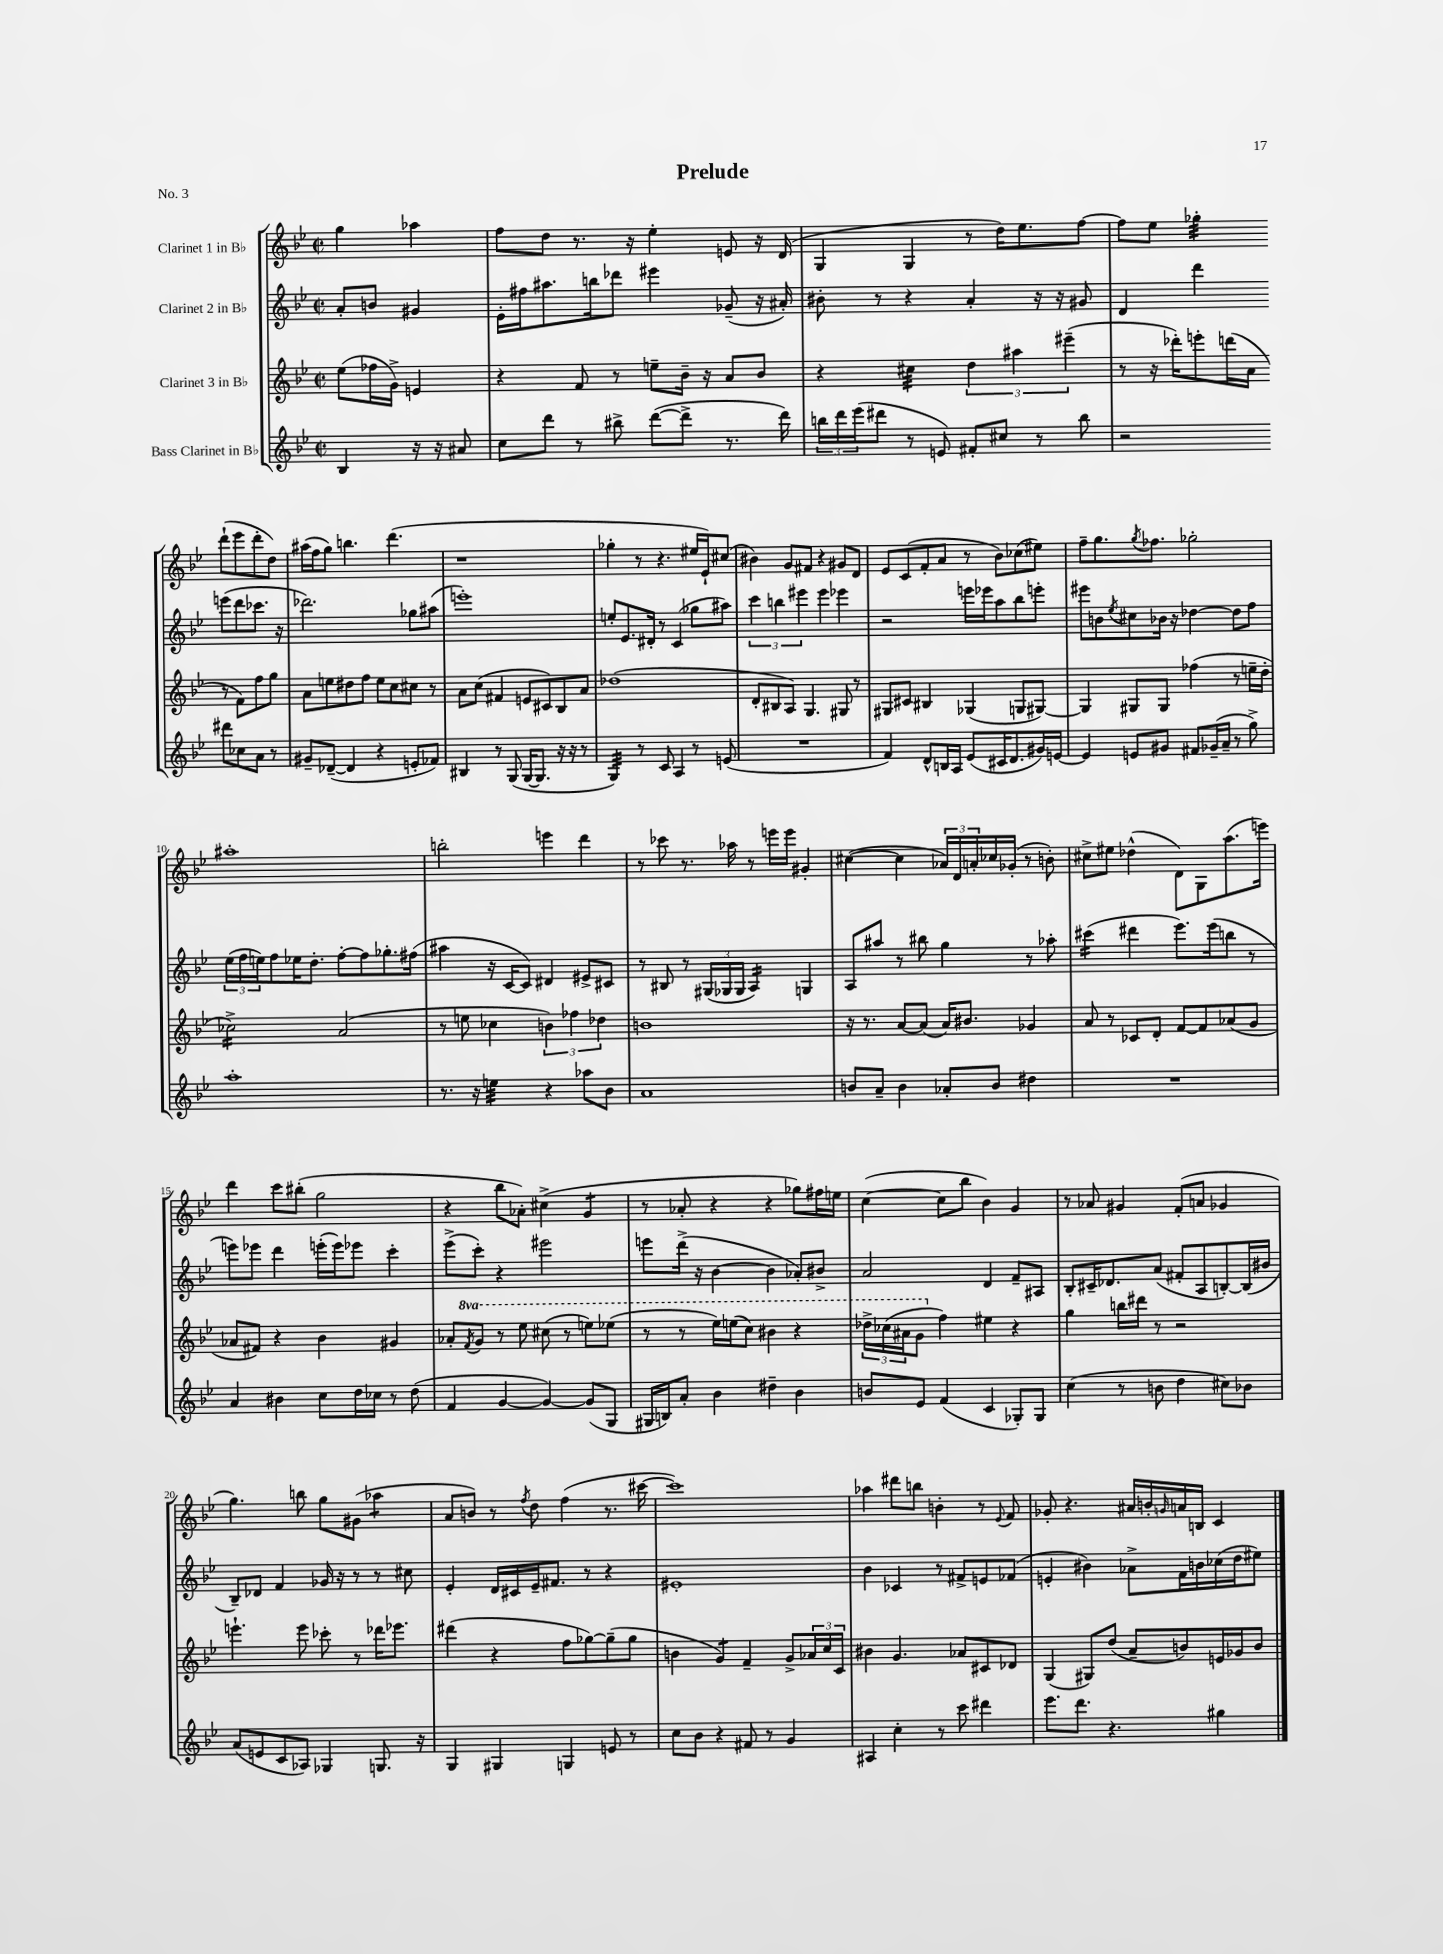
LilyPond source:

\header { title = "Prelude" piece = "No. 3" }
<<
\new StaffGroup <<
\new Staff = "s0" \with { instrumentName = "Clarinet 1 in Bb" } {
    \clef treble \key bes \major \defaultTimeSignature \time 2/2 \partial 2
    g''4 aes''4 |
    f''8 d''8 r8. r16 ees''4-. e'8 r16 d'16( |
    g4 g4 r8 d''16) ees''8. f''8~ |
    f''8 ees''8 ges''4:32-. d'''8-!( ees'''8 d'''8-. d''8) |
    ais''16( f''16 g''8) b''4. d'''4.( |
    r1 |
    ges''4-. r8 r4. eis''16 ees'16-!) cis''8( |
    bis'4) g'8 fis'8 r4 gis'8 d'8 |
    ees'8 c'8( f'8-. a'8 r8 bes'8) ces''8( eis''8) |
    f''8-- g''8. \acciaccatura { g''8 } fes''8. ges''2-. |
    ais''1-. |
    b''2-. e'''4 d'''4 |
    r8 ces'''8 r8. aes''16 r8 e'''16 e'''16 gis'4-. |
    cis''4~( cis''4 \tuplet 3/2 { aes'16) d'16 a'16-. } ces''16 ges'16-.( r8 b'8-.) |
    cis''8-> eis''8 des''4-^( d'8) g8 a''8.( e'''16) |
    d'''4 c'''8 bis''8-.( g''2 |
    r4 bes''8 aes'8-.) cis''4->( g'4:8 |
    r8 aes'8-. r4 r4 ges''8) fis''16 e''16 |
    c''4~( c''8 bes''8 bes'4) g'4 |
    r8 aes'8 gis'4 f'8-.( a'8 ges'4 |
    g''4.) b''8 g''8 gis'8( aes''4:8 |
    a'8 b'8) r8 \acciaccatura { f''8 } d''8 f''4( r8. cis'''16~ |
    cis'''1) |
    aes''4 dis'''8 b''8 b'4-. r8 \appoggiatura { ees'8 } f'8 |
    ges'8-. r4. ais'16 b'16-. \grace { g'16 } a'16 b16 c'4 \bar "|." |
}
\new Staff = "s1" \with { instrumentName = "Clarinet 2 in Bb" } {
    \clef treble \key bes \major \defaultTimeSignature \time 2/2 \partial 2
    a'8-. b'8 gis'4 |
    ees'16-. fis''16 ais''8. b''16 des'''8 eis'''4 ges'8--( r16 ais'16-.) |
    bis'8-. r8 r4 a'4-. r16 r16 gis'8 |
    d'4 d'''4 e'''8( d'''8 ces'''8. r16 |
    des'''2.) ges''8 ais''8( |
    e'''1-.) |
    e''8-. ees'8. dis'16-. r8 c'4( ges''8 ais''8) |
    \tuplet 3/2 { c'''4 b''4 eis'''4 } eis'''4 ees'''4 |
    r2 e'''16 ees'''16 a''8 bes''8 e'''8-. |
    eis'''8 b'8 \acciaccatura { ees''8 } cis''8 bes'16 r16 des''4~ des''8 f''8 |
    \tuplet 3/2 { ees''16( f''16 e''16) } f''8 ees''16 d''8.-. f''8~-. f''8 ges''8.-. fis''16( |
    ais''4 r16 c'16~ c'8) dis'4 eis'8-> cis'8 |
    r8 bis8 r8 \tuplet 3/2 { gis16( ges16 ges16 } a4:16) g4 |
    a8 ais''8 r8 bis''8 g''4 r8 aes''8-. |
    cis'''4:16( dis'''4 ees'''8.) ees'''16( b''8 r8 |
    e'''8) ees'''8 d'''4 e'''16-.( e'''16) ees'''8 c'''4-. |
    ees'''8->( c'''8-.) r4 eis'''2 |
    e'''8 d'''16->( r16 bes'4~ bes'4 aes'8-.) bis'8-> |
    a'2 d'4 f'8-- ais8 |
    bes8-. cis'16-- des'8. a'8( fis'8-. a8 b8~-.) b16( bis'16 |
    bes8--) des'8 f'4 ges'16 r16 r8 r8 cis''8 |
    ees'4-. d'16 cis'16 ees'16-- fis'8. r8 r4 |
    eis'1-. |
    bes'4 ces'4 r8 fis'8-> e'8 fes'8( |
    e'4-. bis'4) aes'8-> f'16 b'16 ces''16( d''16 eis''8) \bar "|." |
}
\new Staff = "s2" \with { instrumentName = "Clarinet 3 in Bb" } {
    \clef treble \key bes \major \defaultTimeSignature \time 2/2 \set Staff.ottavationMarkups = #ottavation-simple-ordinals \partial 2
    ees''8( fes''16 g'16->) e'4 |
    r4 f'8 r8 e''8-- bes'16-- r16 a'8 bes'8 |
    r4 cis''4:32 \tuplet 3/2 { d''4 ais''4 eis'''4--( } |
    r8 r16 des'''16-.) e'''8-. d'''16( a'16 r8 f'8) f''8 g''8 |
    a'8 e''8 dis''8 f''8 e''8 c''8 cis''8 r8 |
    a'8 c''8( fis'4 e'8 cis'8) bes8 a'8 |
    des''1( |
    d'8-. bis8 a8) g4. gis8 r8 |
    gis8 cis'8 bis4 ges4( g8 gis8~) |
    gis4 gis8 gis8 fes''4( r8 e''16-- d''16-. |
    ces''2:16->) a'2( |
    r8 e''8 ces''4 \tuplet 3/2 { b'4) fes''4 des''4 } |
    b'1 |
    r16 r8. a'8~ a'8( a'16) bis'8. ges'4 |
    a'8 r8 ces'8 d'8-. f'8~ f'8 aes'8( g'8 |
    aes'8 fis'8) r4 bes'4 gis'4 |
    aes'8-. \ottava #1 \acciaccatura { f''8 } g''8 r8 ees'''8 cis'''8( r8 e'''8) ees'''8( |
    r8 r8 ees'''16) e'''16( c'''8) bis''4 r4 |
    \tuplet 3/2 { des'''16-> ces'''16( ais''16 } g''8 \ottava #0 f''4) eis''4 r4 |
    g''4 b''16 dis'''16 r8 r2 |
    e'''4.-! e'''8 ces'''8-. r8 des'''16 ees'''8. |
    dis'''4( r4 f''8 ges''8~) ges''8--( ges''8 |
    b'4 g'4:8) f'4-- g'8-> \tuplet 3/2 { aes'16 c''16 c'16 } |
    bis'4 g'4. aes'8 cis'8 des'8 |
    g4( gis8) d''8( a'8-- b'8) e'16 ges'16 b'8 \bar "|." |
}
\new Staff = "s3" \with { instrumentName = "Bass Clarinet in Bb" } {
    \clef treble \key bes \major \defaultTimeSignature \time 2/2 \partial 2
    bes4 r16 r16 ais'8 |
    c''8 d'''8 r8 bis''8-> d'''8~( d'''8-> r8. d'''16) |
    \tuplet 3/2 { b''16 d'''16 ees'''16( } dis'''8 r8 e'8) fis'8-. cis''8 r8 b''8 |
    r2 dis'''8 ces''8 a'8 r8 |
    gis'8-- des'8~--( des'4 r4 e'8-. fes'8) |
    bis4 r8 g8( g16~ g8. r16 r16 r8 |
    g4:32) r8 c'8 a4 r8 e'8( |
    R1 |
    f'4) d'8-^ b16 a16 ees'8( cis'16 d'8. gis'16) e'16~ |
    e'4 e'8 gis'8 fis'8 ges'16--( a'16-- r8 g''8->) |
    a''1-. |
    r8. r16 e''4:32 r4 aes''8 bes'8 |
    a'1 |
    b'8 a'8-- b'4 aes'8-. b'8 dis''4 |
    R1 |
    a'4 bis'4 c''8 d''16 ces''16 r8 d''8( |
    f'4 g'4~ g'4~) g'8( g8 |
    gis16 b16) a'8-. bes'4 dis''4-- bes'4 |
    b'8 ees'8 f'4( c'4 ges8-.) ges8 |
    c''4( r8 b'8 d''4 cis''8) bes'8 |
    a'8( e'8 c'8 aes8) ges4 g8. r16 |
    g4 gis4 g4 e'8 r8 |
    c''8 bes'8 r4 fis'8 r8 g'4 |
    ais4 c''4-. r8 c'''8 dis'''4 |
    ees'''8. d'''8. r4. gis''4 \bar "|." |
}
>>
>>
